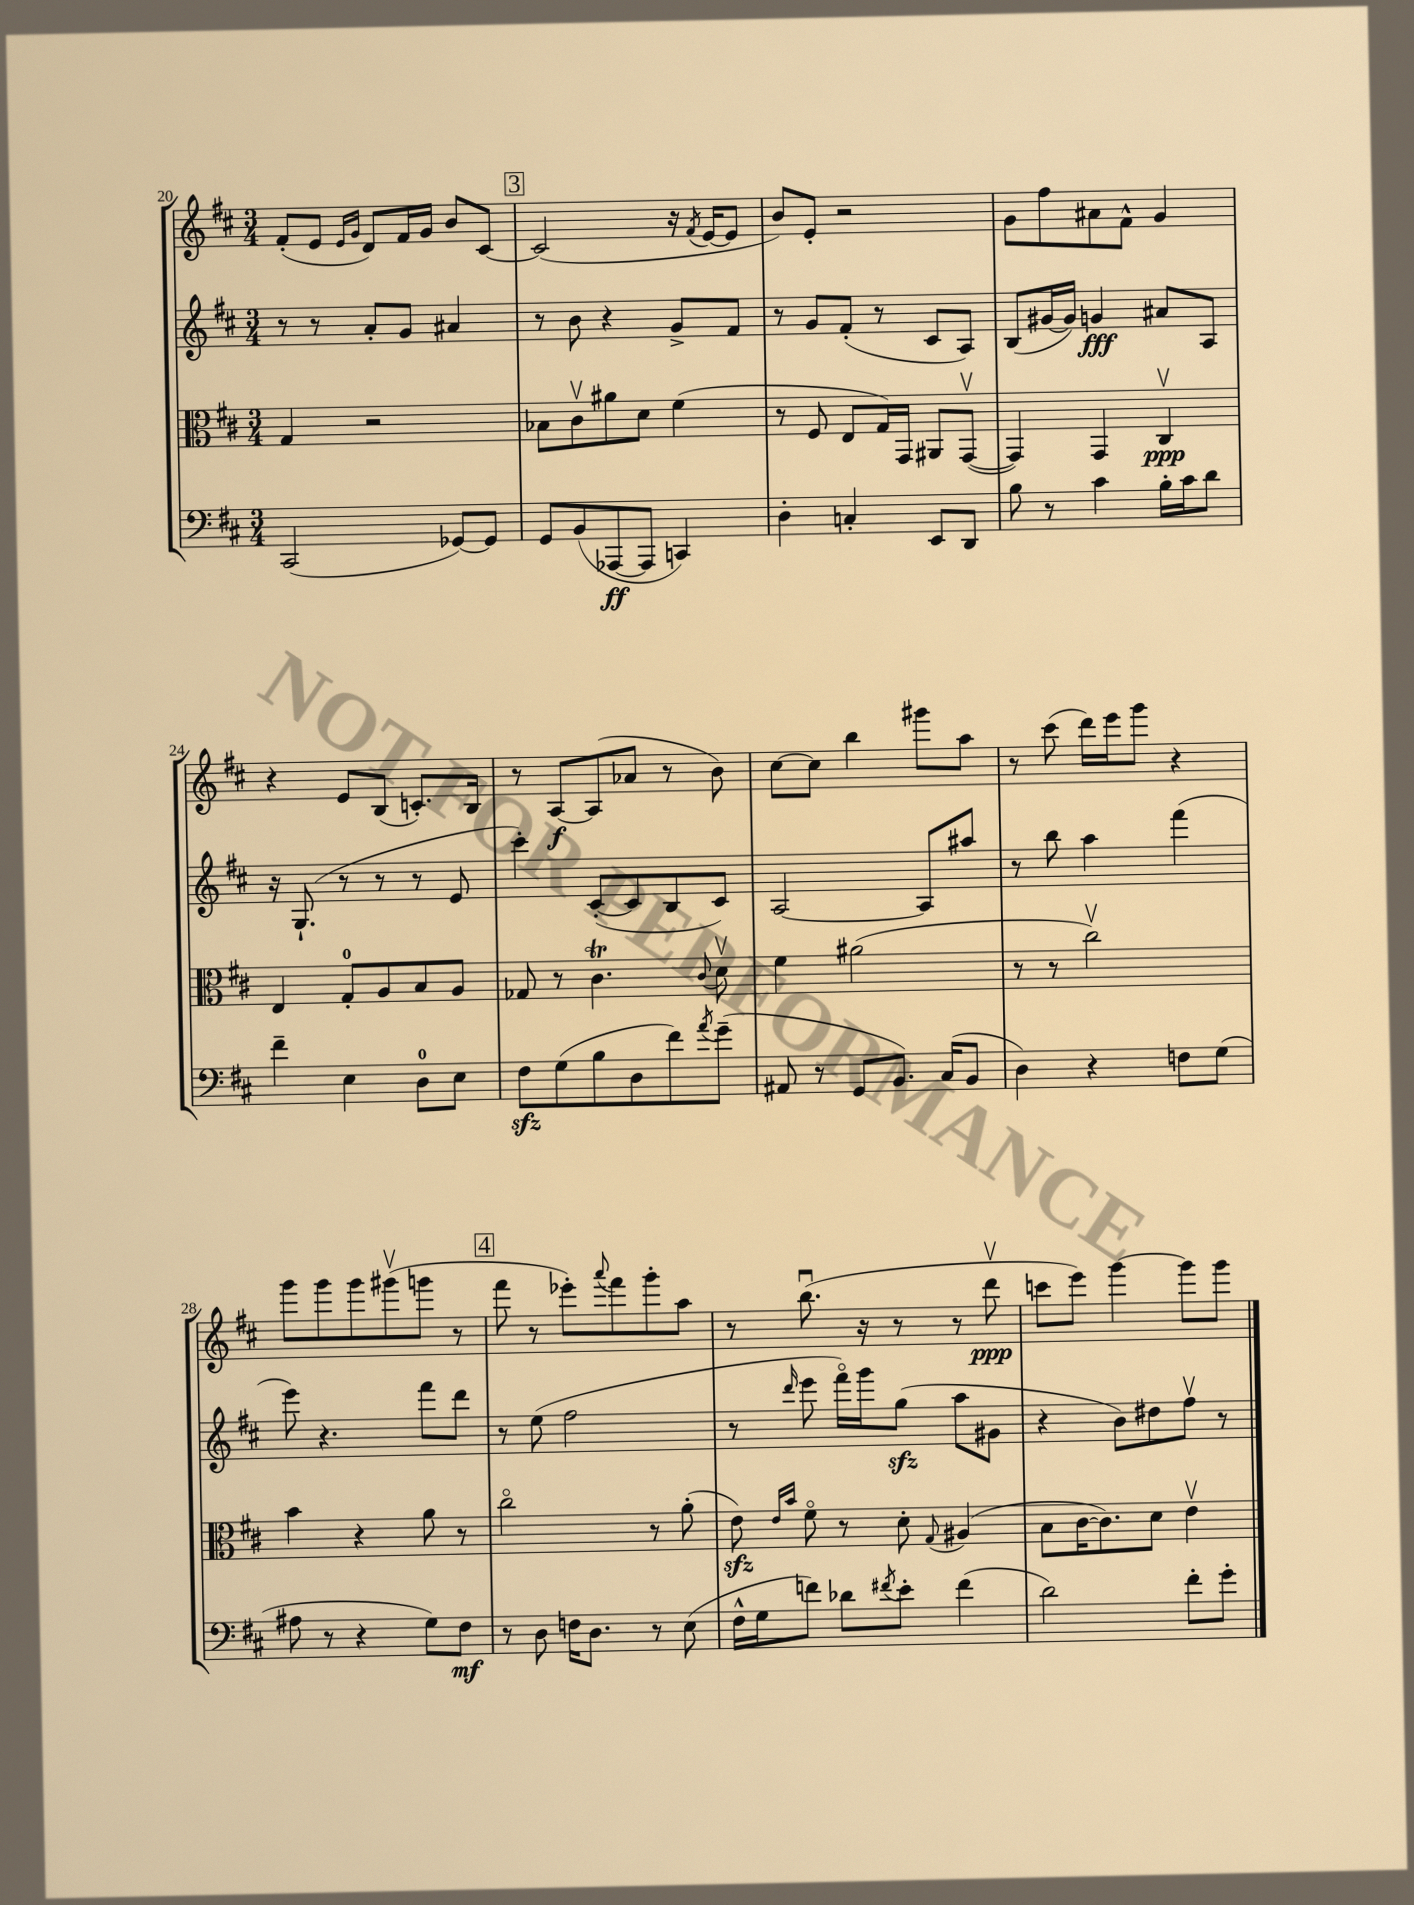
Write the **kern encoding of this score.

**kern	**kern	**kern	**kern
*staff4	*staff3	*staff2	*staff1
*clefF4	*clefC3	*clefG2	*clefG2
*k[f#c#]	*k[f#c#]	*k[f#c#]	*k[f#c#]
*M3/4	*M3/4	*M3/4	*M3/4
(2CC#/	4G/	8r	(8f#'/L
.	.	8r	8e/J
.	.	.	16qqe/LL
.	.	.	16qqg/JJ
.	2r	8a'/L	8d/L)
.	.	8g/J	16f#/L
.	.	.	16g/JJ
[8GG-/L)	.	4a#/	8b/L
8GG-/]J	.	.	[8c#/J
=	=	=	=
8GG/L	8B-\L	8r	(2c#/]
(8BB/	8c#v\	8b\	.
[8AAA-/	8a#\	4r	.
8AAA-/]J	8d\J	.	.
4CC/)	(4f#\	8g^/L	16r
.	.	.	8qf#/
.	.	.	[16e/LK
.	.	8f#/J	8e/]J
=	=	=	=
4D'\	8r	8r	8b/L)
.	8F#/	8g/L	8e'/J
4C'/	8E/L	(8f#'/J	2r
.	16G/L)	8r	.
.	16GG/JJ	.	.
8EE/L	8AA#/L	8c#/L	.
8DD/J	([8GGv/J	8A/J)	.
=	=	=	=
8B\	4GG/])	(8B/L	8g\L
8r	.	[16g#/L	8ff#\
.	.	16g#/]JJ)	.
4c#\	4GG/	4g/	8a#\
.	.	.	8f#^^\J
16B'\LL	4C#v/	8a#/L	4g/
16c#\J	.	.	.
8d\J	.	8A/J	.
=	=	=	=
4f#~\	4E/	16r	4r
.	.	(8.G`/	.
4E\	8G'/L	8r	8e/L
.	8A/	8r	(8B/J
8D\L	8B/	8r	8.c'/L)
8E\J	8A/J	8e/	.
.	.	.	16B/Jk
=	=	=	=
8F#\L	8G-/	4ccc#'\)	8r
(8G\	8r	.	[8A/L
8B\	4.c#\	([8c#'/L	(8A/]
8D\	.	8c#/]	8a-/J
8f#\)	.	8B/	8r
8qa/	8qqc#/	.	.
(8g~\J	8dv\	8c#/J)	8b\)
=	=	=	=
8AA#/	4f#\	[2A/	[8cc#\L
8r	.	.	8cc#\]J
8GG/L	(2a#\	.	4bb\
8.BB/J)	.	.	.
.	.	8A/]L	8ggg#\L
(16C#/LK	.	.	.
8BB/J	.	8aa#/J	8aa\J
=	=	=	=
4D\)	8r	8r	8r
.	8r	8bb\	(8ccc#\
4r	2cc#v\)	4aa\	16ddd\LL)
.	.	.	16eee\J
.	.	.	8ggg\J
8F\L	.	(4fff#\	4r
(8G\J	.	.	.
=	=	=	=
8A#\	4b\	8eee\)	8ggg\L
8r	.	4.r	8ggg\
4r	4r	.	8ggg\
.	.	.	(8ggg#v\
8G\L)	8a\	8fff#\L	8ggg\J
8F#\J	8r	8ddd\J	8r
=	=	=	=
8r	2cc#o\	8r	8fff#\
8D\	.	(8ee\	8r
16F\LK	.	2ff#\	8eee-'\L)
8.D\J	.	.	.
.	.	.	8qqaaa/
.	.	.	8fff#\
8r	8r	.	8ggg'\
(8E\	(8a'\	.	8aa\J
=	=	=	=
16F#^^\LL	8e\)	8r	8r
16G\J	.	.	.
.	16qqe/LL	.	.
.	16qqb/JJ	16qqddd/	.
8f\J)	8f#o\	8eee\	(8.bbu\
8d-\L	8r	16fff#o\LL)	.
.	.	16ggg\J	16r
8qf#/	.	.	.
8e'\J	8d'\	(8gg\J	8r
.	8qqG/	.	.
(4f#\	(4A#/	8aa\L	8r
.	.	8g#\J	8dddv\
=	=	=	=
2d\)	8B\L	4r	8ccc\L
.	[16c#\K	.	8eee\J)
.	8.c#\])	.	.
.	.	8b\L)	[4ggg\
.	8d\J	8dd#\	.
8f#'\L	4ev\	8ff#v\J	8ggg\]L
8g'\J	.	8r	8ggg\J
==	==	==	==
*-	*-	*-	*-
